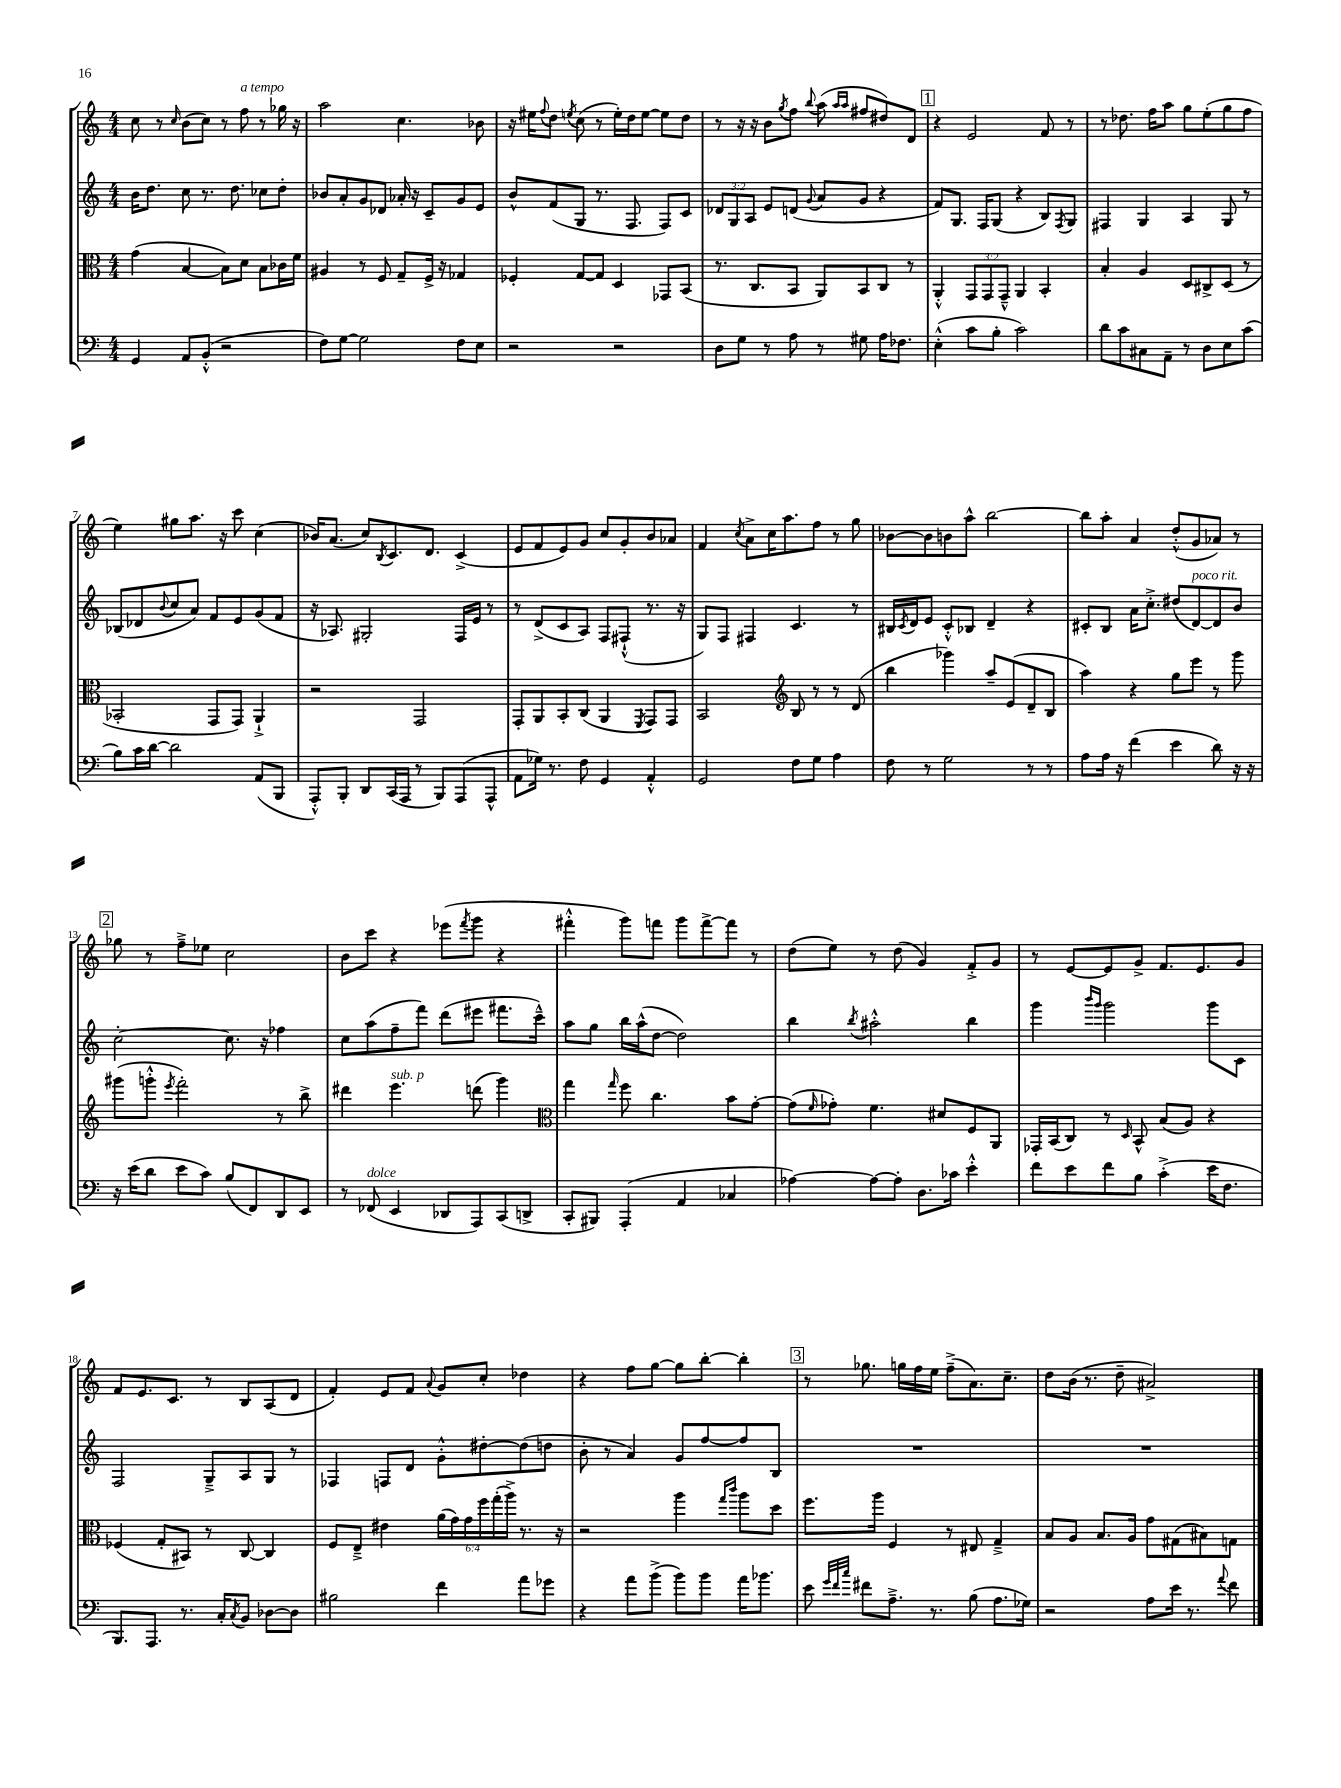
<<
\new StaffGroup <<
\new Staff = "s0" {
    \clef treble \key c \major \numericTimeSignature \time 4/4
    c''8 r8 \grace { c''16 } b'8( c''8) r8 f''8^\markup { \italic "a tempo" } r8 ges''16 r16 |
    a''2 c''4. bes'8 |
    r16 eis''16 \appoggiatura { f''8 } d''8 \acciaccatura { e''8 } c''8( r8 e''16-.) d''16 e''8~ e''8 d''8 |
    r8 r16 r16 b'8 \acciaccatura { g''8 } f''8 \appoggiatura { b''8 } a''8( \grace { a''16 a''16 } fis''8 dis''8) d'8 |
    \mark \markup { \box "1" } r4 e'2 f'8 r8 |
    r8 des''8. f''16 a''8 g''8 e''8-.( g''8 f''8 |
    e''4) gis''8 a''8. r16 c'''8 c''4( |
    bes'16) a'8.( c''8) \acciaccatura { b8 } c'8. d'8. c'4->( |
    e'8 f'8 e'8) g'8 c''8 g'8-. b'8 aes'8 |
    f'4 \acciaccatura { c''8 } a'8-> c''16 a''8. f''8 r8 g''8 |
    bes'8~ bes'8 b'8 a''8-^ b''2~ |
    b''8 a''8-. a'4 d''8-.-^( g'8 aes'8) r8 |
    \mark \markup { \box "2" } ges''8 r8 f''8---> ees''8 c''2 |
    b'8 c'''8 r4 ees'''8( \acciaccatura { f'''8 } g'''8 r4 |
    fis'''4-.-^ g'''8) f'''8 g'''8 f'''8~-> f'''8 r8 |
    d''8( e''8) r8 d''8( g'4) f'8-.-> g'8 |
    r8 e'8~ e'8 g'8-> f'8. e'8. g'8 |
    f'8 e'8. c'8. r8 b8 a8( d'8 |
    f'4-.) e'8 f'8 \appoggiatura { a'8 } g'8 c''8-. des''4 |
    r4 f''8 g''8~ g''8 b''8~-. b''4-. |
    \mark \markup { \box "3" } r8 ges''8. g''16 f''16 e''16 f''8--->( a'8.) c''8.-- |
    d''8 b'16( r8. d''8-- ais'2->) \bar "|." |
}
\new Staff = "s1" {
    \clef treble \key c \major \numericTimeSignature \time 4/4 \override Staff.TupletNumber.text = #tuplet-number::calc-fraction-text
    b'16 d''8. c''8 r8. d''8. ces''8 d''8-. |
    bes'8 a'8-. g'8 des'8 aes'16-. r16 c'8-- g'8 e'8 |
    b'8-^ f'8( g8 r8. f8. f8) c'8 |
    \tuplet 3/2 { des'8 g8 a8 } e'8 d'8( \appoggiatura { g'8 } a'8 g'8 r4 |
    \mark \markup { \box "1" } f'8) g8. f16 g8( r4 b8) \acciaccatura { f8 } g8 |
    fis4 g4 a4 g8 r8 |
    bes8( des'8 \appoggiatura { b'8 } c''8 a'8) f'8 e'8 g'8( f'8 |
    r16 aes8.) gis2-. f16 e'16 r8 |
    r8 d'8->( c'8 a8) f8 fis8-!-^( r8. r16 |
    g8) f8 fis4 c'4. r8 |
    bis16 \acciaccatura { c'8 } d'16 e'8 c'8-.-^ bes8 d'4-- r4 |
    cis'8-. b8 a'16 c''8.-.-> dis''8( d'8~^\markup { \italic "poco rit." }) d'8 b'8 |
    \mark \markup { \box "2" } c''2~-. c''8. r16 fes''4 |
    c''8 a''8( f''8-- f'''8) d'''8( eis'''8 fis'''8. c'''16---^) |
    a''8 g''8 b''16 a''16-^( d''8~ d''2) |
    b''4 \acciaccatura { b''8 } ais''2-.-^ b''4 |
    g'''4 \grace { b'''16 g'''16 } g'''2 g'''8 c'8 |
    f2 g8---> a8 g8 r8 |
    fes4 f8 d'8 g'8-.-^ dis''8~-. dis''8( d''8 |
    b'8-. r8 a'4) g'8 f''8~ f''8 b8 |
    \mark \markup { \box "3" } R1 |
    R1 \bar "|." |
}
\new Staff = "s2" {
    \clef alto \key c \major \numericTimeSignature \time 4/4 \override Staff.TupletNumber.text = #tuplet-number::calc-fraction-text
    g'4( b4~ b8) d'8 b8 ces'16 f'16 |
    ais4 r8 f8 g8-- f16-> r16 ges4 |
    fes4-. g8~ g8 d4 ges,8 b,8( |
    r8. c8. b,8 a,8) b,8 c8 r8 |
    \mark \markup { \box "1" } a,4-.-^ \tuplet 3/2 { g,8 g,8 g,8---^ } a,4 b,4-. |
    b4-. a4 d8 cis8-> d8( r8 |
    bes,2-. g,8 g,8) a,4-!-> |
    r2 g,2 |
    g,8-. a,8 b,8-. c8( a,4 \acciaccatura { f,8 } g,8) g,8 |
    b,2 \clef treble b8 r8 r8 d'8( |
    b''4 ges'''4) a''8-- e'8( d'8-- b8 |
    a''4) r4 g''8 e'''8 r8 g'''8 |
    \mark \markup { \box "2" } gis'''8( g'''8-.-^ \acciaccatura { e'''8 } f'''2-.) r8 b''8-> |
    dis'''4 e'''4.^\markup { \italic "sub. p" } d'''8( g'''4) |
    \clef alto g''4 \grace { g''16 } f''8 c''4. b'8 g'8~-. |
    g'8( \grace { f'16 } ges'8-.) f'4. dis'8 f8 a,8 |
    ges,16-. b,16( c8) r8 \grace { d16 } b,8-^ b8( a8) r4 |
    fes4( g8-. bis,8) r8 c8~ c4 |
    f8 e8---> eis'4 \tuplet 6/4 { a'16( g'16) g'16 f''16 g''16-.( a''16->) } r8. r16 |
    r2 a''4 \grace { g''16 c'''16 } a''8 d''8 |
    \mark \markup { \box "3" } f''8. a''16 f4 r8 eis8 g4---> |
    b8 a8 b8. a16 g'8 gis8( bis8) g8 \bar "|." |
}
\new Staff = "s3" {
    \clef bass \key c \major \numericTimeSignature \time 4/4
    g,4 a,8 b,8-.-^( r2 |
    f8) g8~ g2 f8 e8 |
    r2 r2 |
    d8 g8 r8 a8 r8 gis8 a16 fes8. |
    \mark \markup { \box "1" } e4-.-^( c'8 b8-. c'2) |
    d'8 c'8 cis8 a,8-- r8 d8 e8 c'8( |
    b8) c'16 d'16~ d'2 a,8( b,,8 |
    a,,8-.-^) b,,8-. d,8 c,16( a,,16 r8 b,,8) a,,8( a,,8-^ |
    a,8 ges16) r8. f8 g,4 a,4-.-^ |
    g,2 f8 g8 a4 |
    f8 r8 g2 r8 r8 |
    a8 a16 r16 f'4( e'4 d'8) r16 r16 |
    \mark \markup { \box "2" } r16 e'16( d'8 e'8 c'8) b8( f,8) d,8 e,8 |
    r8 fes,8^\markup { \italic "dolce" }( e,4 des,8 a,,8) c,8( d,8-> |
    c,8-. bis,,8) a,,4-.( a,4 ces4 |
    aes4~) aes8~ aes8-. d8. ces'16 e'4-.-^ |
    f'8 e'8 f'8 b8 c'4-.->( e'16 f8. |
    b,,8.) a,,8. r8. c16-. \acciaccatura { c8 } b,8 des8~ des8 |
    bis2 f'4 a'8 ges'8 |
    r4 a'8 b'8->( b'8) b'8 a'16 bes'8. |
    \mark \markup { \box "3" } e'8 \grace { g'32 f'32 c''32 } fis'8 a8.---> r8. b8( a8. ges16) |
    r2 a8 e'16 r8. \appoggiatura { a'8 } f'8 \bar "|." |
}
>>
>>
